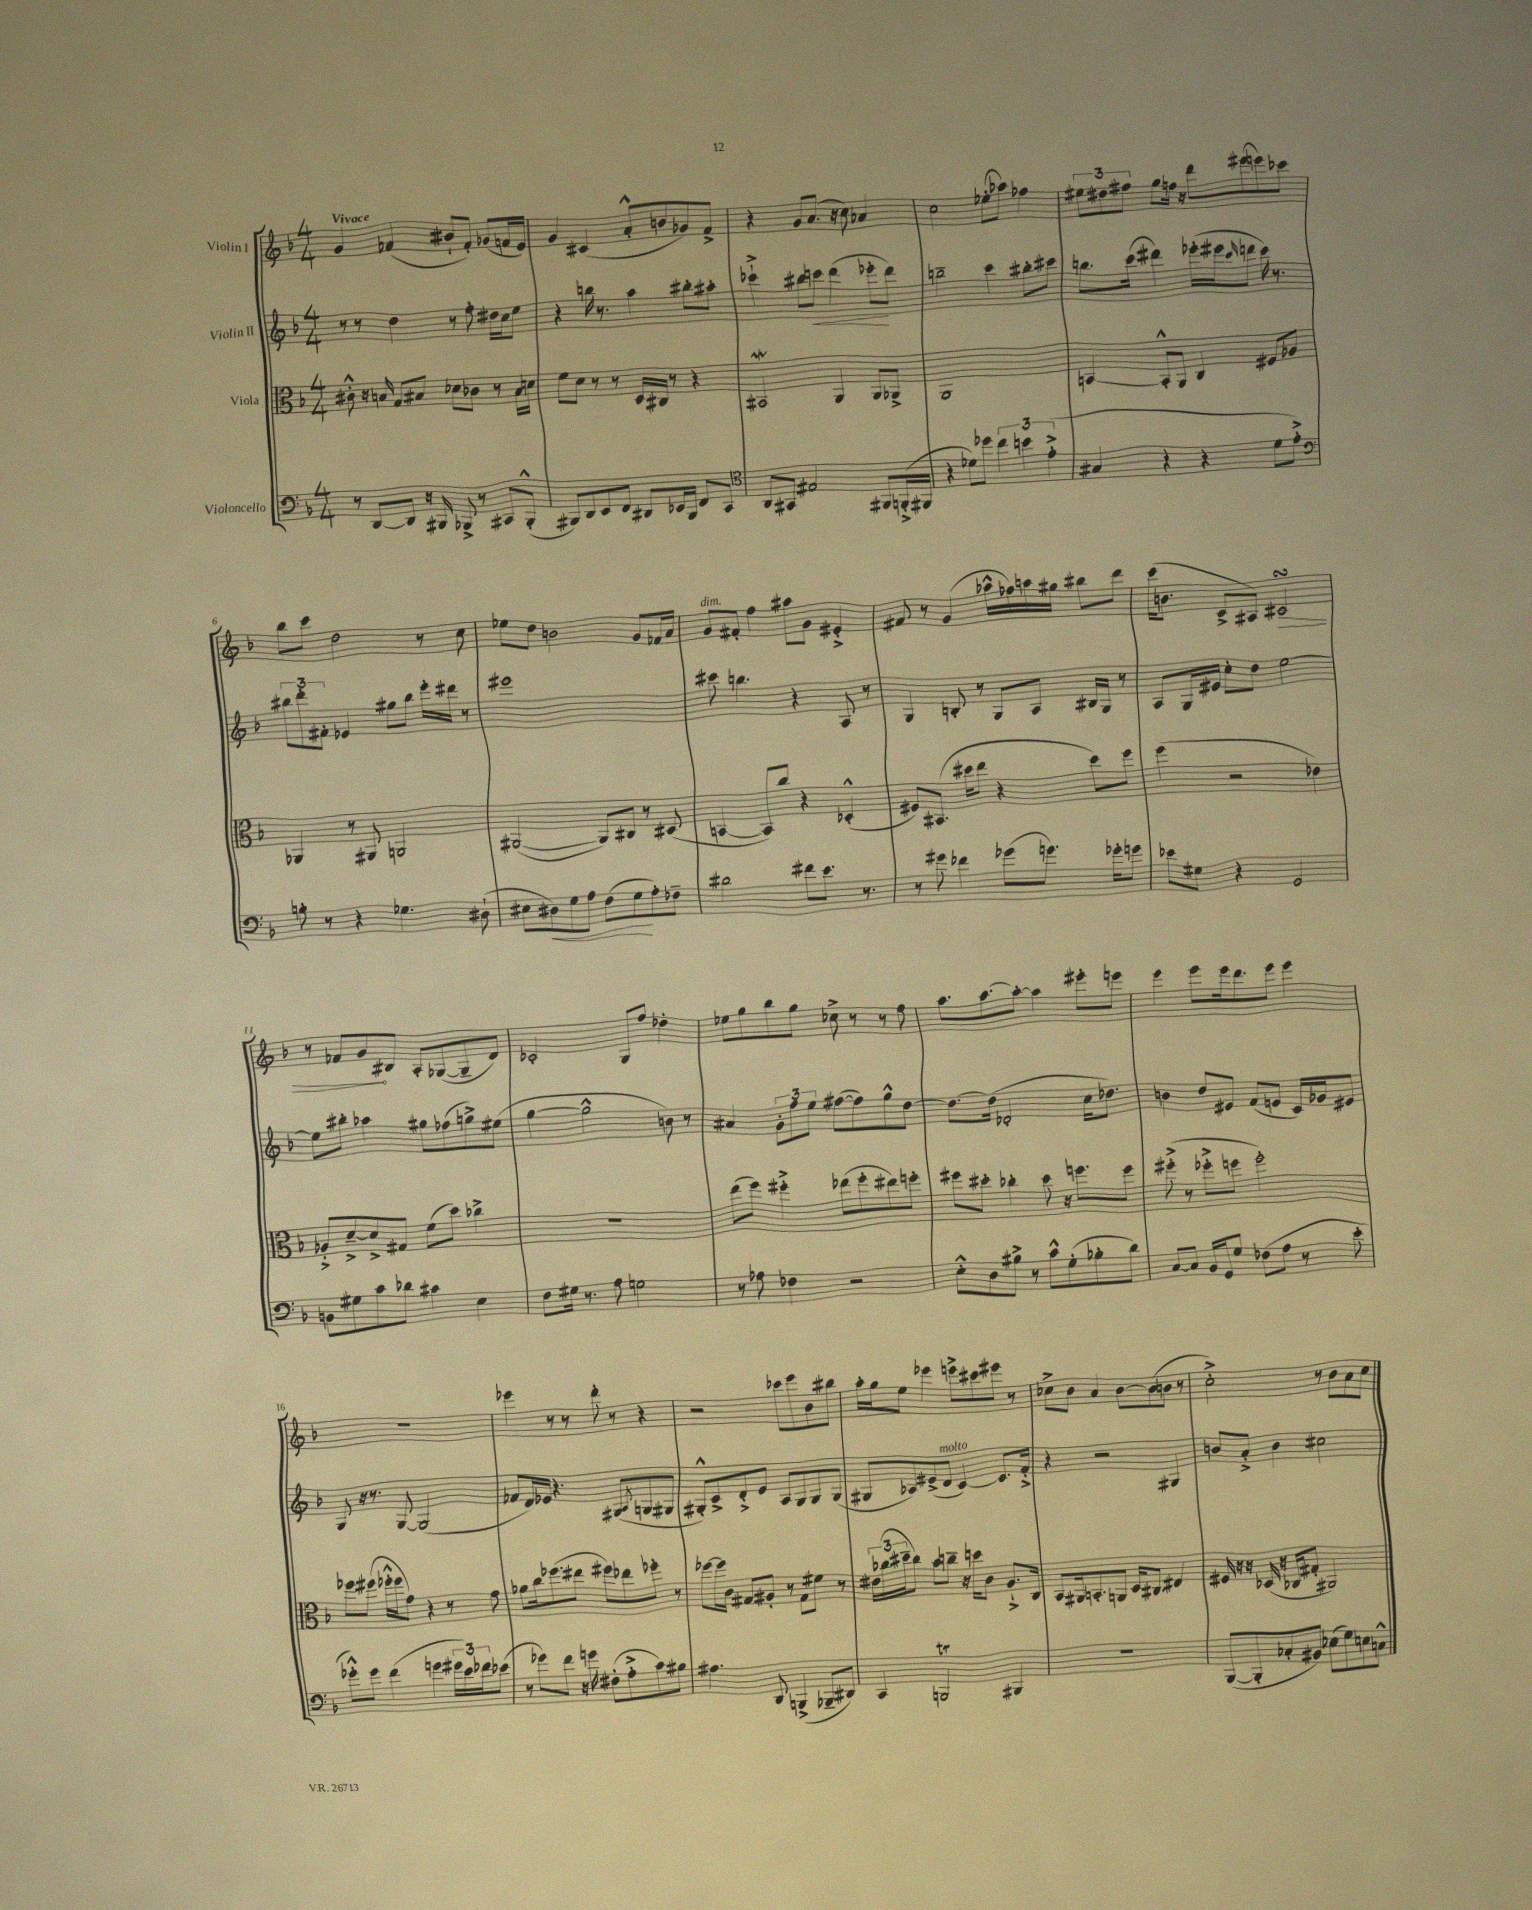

**kern	**kern	**kern	**kern
*staff4	*staff3	*staff2	*staff1
*clefF4	*clefC3	*clefG2	*clefG2
*k[b-]	*k[b-]	*k[b-]	*k[b-]
*M4/4	*M4/4	*M4/4	*M4/4
8r	8c#'^^\	8r	4g/
[8DD/L	16r	8r	.
.	16B/	.	.
8DD/]J	8G/L	4dd\	(4f-/
16r	8B#/J	.	.
16BBB#/	.	.	.
8BBB-^/	8d-\L	8r	8b#`/L
8r	8c-\J	8ff'\	8f-'/J)
8CC#/L	8r	16dd#\LL	(8g-/L
.	.	16cc\J	.
(8BBB-'^^/J	16B#\LL	8ee\J	16f/L
.	16d\JJ	.	16e/JJ)
=	=	=	=
8BBB#/L)	8f\L	4r	4g/
8DD/	8d\J	.	.
8EE/	8r	16bb\	(4c#/
.	.	8.r	.
8FF/J	8r	.	.
8DD#/L	16D/LL	4aa\	8a'^^/L
.	16C#/JJ	.	.
16EE-/L	8r	.	8b/
16BBB#/JJ	.	.	.
8FF/L	4r	8bb#'\L	8g-/)
8CC/J	.	8aa#'\J	8f^/J
=	=	=	=
*clefC4	*	*	*
8AA/L	2BB#/	4ccc-`^\	4r
8GG#/J	.	.	.
2E#/	.	8bb#\L	8g/L
.	.	8ccc\J	(8.a/J
.	4AA/	(4ddd\	.
.	.	.	16r
.	.	.	8cc\)
8FF#/L	8AA/L	8eee-'\L	4a-/
(16FF'^/L	8AA-^/J	8ddd\J)	.
16FF#/JJ	.	.	.
=	=	=	=
4r	1AA	2bb~\	2cc\
8d-\L)	.	.	.
8dd-\J	.	.	.
6cc\	.	4ccc\	(8ee-'\L
.	.	.	8aa-\J)
6b\	.	.	.
.	.	8bb#'\L	4ff-\
(6e'^\	.	.	.
.	.	8ccc#\J	.
=	=	=	=
4G#/	[4BB/	8.bb\L	12ee#\L
.	.	.	12dd#\
.	.	.	12ff#\J
.	.	(16ccc\Jk	.
4r	8BB'^^/]L	4ddd#\)	8gg\L
.	8AA/J	.	16ff\Jk
.	.	.	16r
4r	4C/	(16eee-'\LL	8ddd\L
.	.	16eee#\J	.
.	.	16qqccc/	.
.	.	8ddd\J	(8eee#\
8d\L	8F#/L	16ccc\)	8eee\)
.	.	8.r	.
8e'^\J)	8A-/J	.	8ccc-\J
=	=	=	=
*clefF4	*	*	*
8B'\	4AA-/	12bb#\L	8bb-\L
.	.	12ddd'\	.
8r	.	.	8ccc\J
.	.	12f#'\J	.
4r	8r	4e-/	2dd\
.	8AA#/	.	.
4.G-\	2AA/	8gg#\L	.
.	.	8bb#\J	.
.	.	16eee'\LL	8r
.	.	16ddd#\JJ	.
(8D#`\	.	8r	8cc\
=	=	=	=
8E#\L	([2AA#/	1eee#	8ee-\L
8D#\)	.	.	8dd\J
8G\	.	.	2b\
8A\J	.	.	.
(8F\L	8AA#/]L)	.	.
8G\	8C#/J	.	.
8A'\)	8r	.	8g/L
8F-~\J	(8D#/	.	16f-/L
.	.	.	16a/JJ
=	=	=	=
2d#\	[4BB/	8ccc#\	8g/L
.	.	4.bb\	8f#'/J
.	8BB/]L)	.	4ff\
.	8cc/J	.	.
8f#\L	4r	4r	8aa#\L
8.e\J	.	.	8g\J
.	(4D-'^^/	8A/	4e#'^/
8.r	.	.	.
.	.	8r	.
=	=	=	=
8r	8F#/L)	4G/	8f#/
8g#\	(8.BB#/J	.	8r
4f-\	.	8B'/	(4g/
.	16dd#\LK	.	.
.	8ee\J	8r	.
(8g-\L	4r	8G/L	16aa-^^\LL
.	.	.	16ff-\)
8.g\J)	.	8A/J	16aa\
.	.	.	16gg#\JJ
.	8dd#\L)	16B#/LL	8bb#\L
16g-'\LK	.	16G/JJ	.
8g\J	8ff\J	8r	8ddd\J
=	=	=	=
8e-\L	(4ff\	8A/L	(16ccc\LK
.	.	.	8.b\J
8G#\J	.	16G/L	.
.	.	16e#/JJ	.
4r	2r	8cc'\L	8c^/L
.	.	8dd\J	8A#/J)
2GG/	.	[2ee\	2c#/
.	4e-\)	.	.
=	=	=	=
8BB\L	8A-'^/L	8ee\]L	8r
8G#\	[8d~^/	8bb#'\J	8f-/L
8c\	8d^/]	4aa-\	8g/
8d-\J	8G#/J	.	8B#/J
4c#\	(8f\L	8gg#\L	8A'/L
.	8dd\J)	(8ff-\	([8G-/
4E\	4cc-^\	8gg^\)	8G-~/]
.	.	(8ee#\J	8d/J)
=	=	=	=
8F\L	1r	[4gg\	2c-'/
16G#\Jk	.	.	.
8.r	.	.	.
.	.	2gg^^\]	.
8A\	.	.	.
2G\	.	.	8G/L
.	.	.	8ff/J
.	.	8b\)	4dd-'\
.	.	8r	.
=	=	=	=
8r	(8ee\L	4a#/	8ee-\L
8A-\	8ff\J)	.	8gg\
4F-\	4ff#'^\	12g'\L	8bb-\
.	.	12ff\	.
.	.	.	8gg\J
.	.	12ee\J	.
2r	(8ee-\L	([8ff#\L	8cc-^\
.	8ff#'\	8ff#\])	8r
.	8ee#\)	8gg^^\	8r
.	8ff'\J	[8dd\J	8ff\
=	=	=	=
8E'^^\L	8ff#\L	8.dd\_L	8.aa\L
8D\	8dd#'\J	.	.
.	.	(16dd\]Jk	[8.aa\
8B#^\J	4cc-'\	2d-'/	.
8r	.	.	8aa'\_J
8c^^\L	8dd#\	.	4aa\]
(8G'\	16r	.	.
.	8.ff\L	.	.
8B-'\	.	16cc\LK	8eee#'\L
.	.	8.dd-\J)	.
8d\J)	8ff\J	.	8eee\J
=	=	=	=
[8C/L	(8ff#'^\	4b\	4eee\
8C/]J	8r	.	.
16BB-/LL	8ff-'^\L	8dd/L	8eee\L
16GG/J	.	.	.
8G/J	8ff\J	8e#/J	16eee\k
.	.	.	8.ddd\
(8F-\L	2ff'\)	(8f/L	.
8A\J	.	8e/J	8eee\J
8r	.	16c/LL)	4eee\
.	.	16g-/J	.
8e'\	.	8e#/J	.
=	=	=	=
8g-'^^\L)	8ff-\L	8G/	1r
8g-\J	(8ff#\J	16r	.
.	.	8.r	.
(4f\	16ff-'^^\LL	.	.
.	16ff-\J	.	.
.	8g\J)	[8G/	.
4g\	4r	(2G/]	.
24g#\LL	8r	.	.
24e\)	.	.	.
24f-\J	.	.	.
(8e-\J	8g\	.	.
=	=	=	=
8r	8a-\L	8f-/L	4eee-\
8g-\L)	16cc\k	16d/L)	.
.	(8.ff-\	16e-/JJ	.
8f\J	.	4.r	8r
16r	8ee#\J	.	8r
16g\	.	.	.
(8F#'\L	8ff#\L)	.	8ddd'\
8A'^\	8ee-\	(8G#/L	8r
.	.	8qA/	.
8c\)	8ff-'\J	8G/	4r
8B#\J	8r	8G#/J	.
=	=	=	=
4.A#\	[8ff-\L	8G#'^^/L)	2r
.	16ff-\]L	8c^/	.
.	16c\JJ	.	.
.	8G#/L	8d'^/	.
8DD/	8A#'/J	8e/J	.
(4BBB^/	8r	8A/L	8ccc-\L
.	8G#\L	8G#/	8eee\
8BBB-~/L	8f#\J	8G#/	8b-\
8DD#/J)	8r	(8G#/J	8bb#\J
=	=	=	=
4CC/	24e#\LL	8G#/L	16aa'\LL
.	(24cc-\	.	.
.	.	.	16gg\J
.	24dd#~\J	.	.
.	8cc-\J)	8A-/)	8ee\J
2BBB/	8b-\L	(8e#^/	4eee-\
.	8cc~\J	8d/J	.
.	16r	[4c/)	8eee^\L
.	16dd\LK	.	.
.	8c\J	.	8ccc#\
4BBB#/	8.A`^/L	8.c/]L	8eee#\J
.	.	.	8r
.	16C/Jk	16f'^/Jk	.
=	=	=	=
1r	8BB-/L	4r	8cc-^\L
.	16AA#/k	.	8b-\J
.	8.BB'/	.	.
.	.	2r	4a/
.	8AA/J	.	.
.	16D/LK	.	[8b-\L
.	8.C#/J	.	.
.	.	.	(8b-\]
.	4E#/	4G#/	8b\J
.	.	.	8r
=	=	=	=
([8BBB-/L	16F#/	8b/L	2cc'^\)
.	16r	.	.
8BBB-'/]	16r	8a'^/J	.
.	(16D-/	.	.
8C-'/	16r	4b\	.
.	16C-/LK	.	.
8BB#/J)	8G#'/J	.	.
(8E-\L	2AA#/)	2cc#\	8r
8G\)	.	.	8b-\L
8E\	.	.	8a\
8C^^\J	.	.	8cc\J
==	==	==	==
*-	*-	*-	*-
